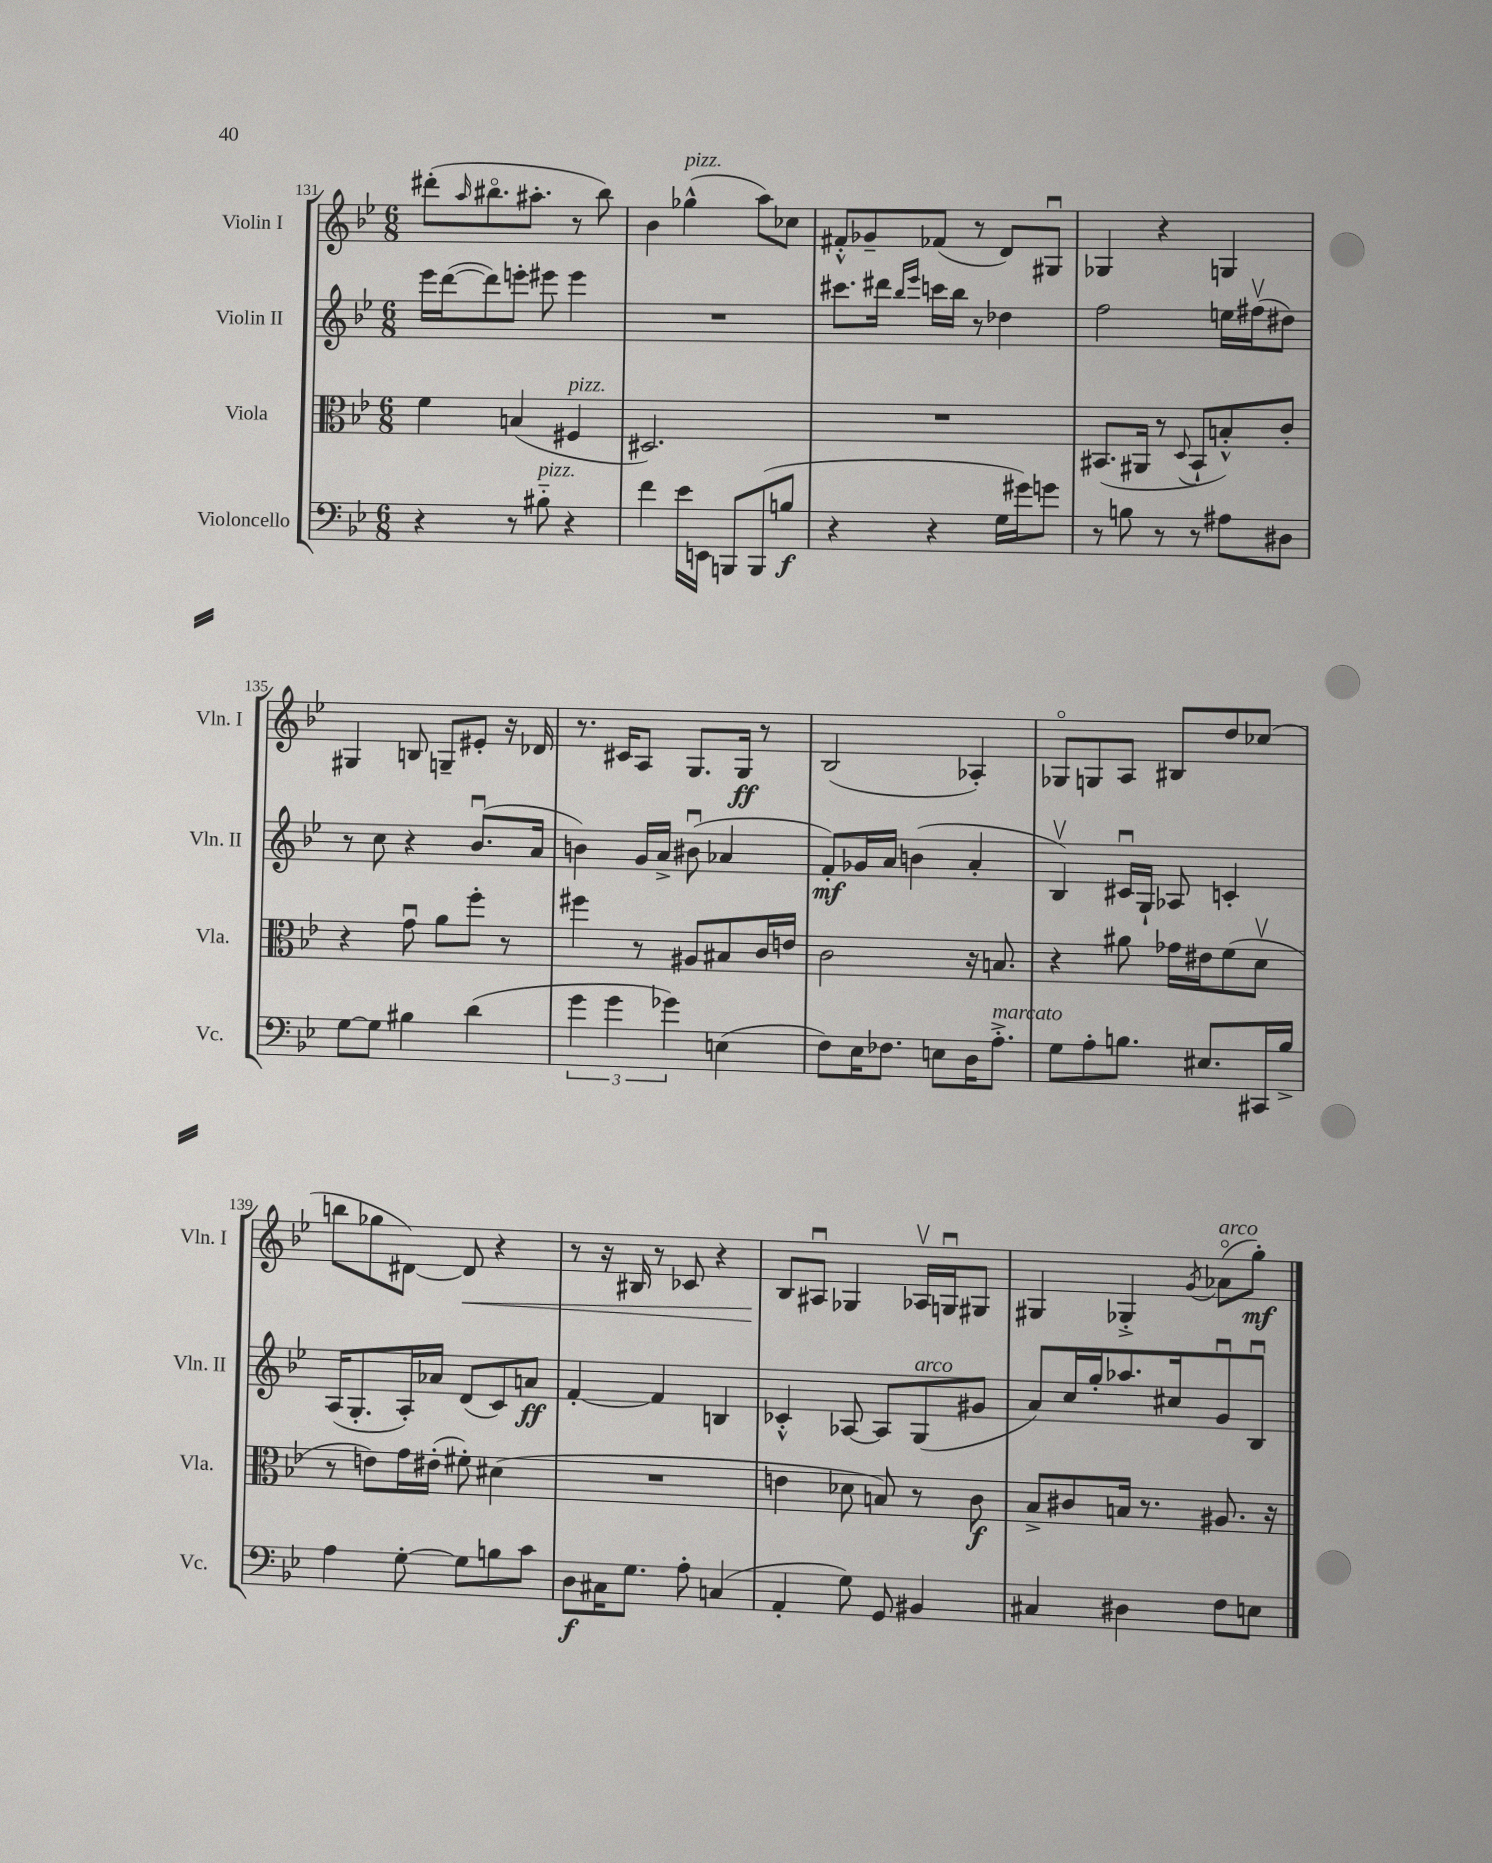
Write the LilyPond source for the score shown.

<<
\new StaffGroup <<
\new Staff = "s0" \with { instrumentName = "Violin I" shortInstrumentName = "Vln. I" } {
    \clef treble \key bes \major \numericTimeSignature \time 6/8
    dis'''8-.( \grace { a''16 } bis''8.\flageolet ais''8.-. r8 bis''8) |
    bes'4 ges''4-^^\markup { \italic "pizz." }( a''8) ces''8 |
    fis'8-.-^ ges'8-- fes'8( r8 d'8) gis8\downbow |
    ges4 r4 g4 |
    gis4 b8 g8-- eis'8-. r16 des'16 |
    r8. cis'16 a8 g8. g16\ff r8 |
    bes2( aes4-.) |
    ges8\flageolet g8 a8 bis8 d''8 ces''8( |
    b''8 ges''8 dis'8~) dis'8\< r4 |
    r8 r16 bis16 r8 ces'8 r4 |
    bes8\! ais8\downbow ges4 aes16\upbow g16\downbow gis8 |
    gis4 ges4-.-> \acciaccatura { g'8 } aes'8\flageolet^\markup { \italic "arco" }( g''8-.\mf) \bar "|." |
}
\new Staff = "s1" \with { instrumentName = "Violin II" shortInstrumentName = "Vln. II" } {
    \clef treble \key bes \major \numericTimeSignature \time 6/8
    ees'''16 d'''16~( d'''8) e'''8-. eis'''8 eis'''4 |
    R2. |
    cis'''8. dis'''16 \grace { bes''16 ees'''16 } c'''16 bes''16 r8 des''4 |
    f''2 e''16 fis''16\upbow( dis''8) |
    r8 c''8 r4 bes'8.\downbow( a'16 |
    b'4) g'16 a'16-> bis'8\downbow( aes'4 |
    f'8-.\mf) ges'16 a'16 b'4( a'4-. |
    bes4\upbow) cis'16\downbow g16-! aes8 c'4-. |
    a16( g8.-. a16-.) aes'16 d'8( c'8) a'8\ff |
    f'4~-. f'4 b4 |
    ces'4-.-^ aes8~ aes8 g8^\markup { \italic "arco" }( gis'8 |
    a'8) c''16 g''16-. aes''8. cis''16 g'8\downbow bes8\downbow \bar "|." |
}
\new Staff = "s2" \with { instrumentName = "Viola" shortInstrumentName = "Vla." } {
    \clef alto \key bes \major \numericTimeSignature \time 6/8
    f'4 b4( fis4^\markup { \italic "pizz." } |
    dis2.) |
    R2. |
    bis,8.( ais,16 r8 \appoggiatura { d8 } bis,8-! b8-.-^) c'8-. |
    r4 g'8\downbow a'8 f''8-. r8 |
    fis''4 r8 ais8 bis8 c'16 e'16 |
    c'2 r16 b8. |
    r4 ais'8 ges'16 eis'16 f'8( d'8\upbow |
    r8 e'8) g'16 eis'16-.( fis'8-.) dis'4( |
    R2. |
    e'4 des'8 b8) r8 c'8\f |
    bes8-> cis'8 b16 r8. ais8. r16 \bar "|." |
}
\new Staff = "s3" \with { instrumentName = "Violoncello" shortInstrumentName = "Vc." } {
    \clef bass \key bes \major \numericTimeSignature \time 6/8
    r4 r8 bis8-_^\markup { \italic "pizz." } r4 |
    f'4 ees'16 e,16 b,,8 b,,8( b8\f |
    r4 r4 g16 gis'16) g'8 |
    r8 b8 r8 r8 ais8 dis8 |
    g8~ g8 bis4 d'4( |
    \tuplet 3/2 { g'4 g'4 ges'4) } e4( |
    f8) ees16 fes8. e8 d16 a8.-.->^\markup { \italic "marcato" } |
    g8 a8-. b8. eis8. cis,16 b16-> |
    a4 g8~-. g8 b8 c'8 |
    d8\f cis16 g8. a8-. c4( |
    a,4-. g8) g,8 bis,4 |
    cis4 dis4 f8 e8 \bar "|." |
}
>>
>>
\layout { \context { \Score currentBarNumber = #131 } }
